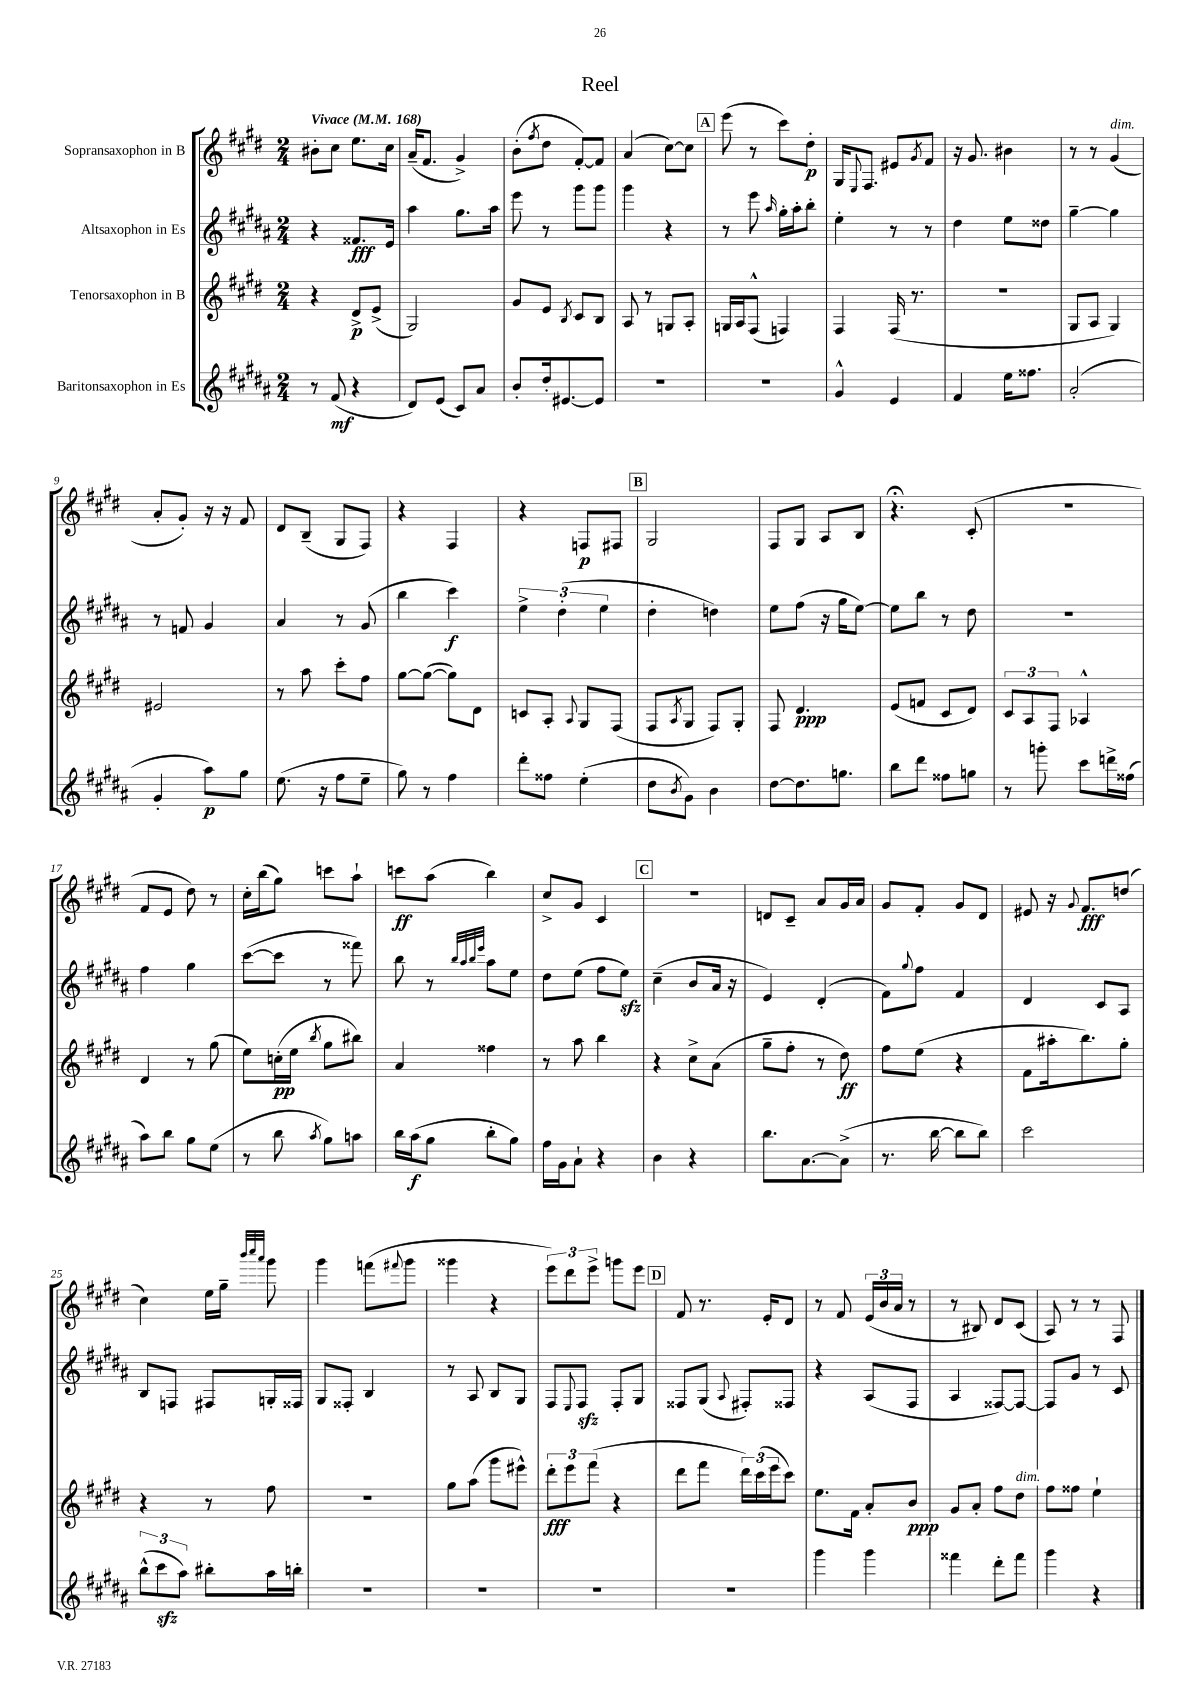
\header { title = "Reel" }
<<
\new StaffGroup <<
\new Staff = "s0" \with { instrumentName = "Sopransaxophon in B" } {
    \clef treble \key e \major \numericTimeSignature \time 2/4 \tempo "Vivace" 4 = 168
    bis'8-. cis''8 e''8. cis''16 |
    a'16--( fis'8. gis'4->) |
    b'8-.( \acciaccatura { fis''8 } dis''8 fis'8~-.) fis'8 |
    a'4( cis''8~) cis''8 |
    \mark \markup { \box "A" } e'''8( r8 cis'''8) dis''8-.\p |
    gis16 \appoggiatura { e8 } fis8. eis'8 \acciaccatura { gis'8 } fis'8 |
    r16 gis'8. bis'4 |
    r8 r8 gis'4^\markup { \italic "dim." }( |
    a'8-. gis'8-.) r16 r16 fis'8 |
    dis'8 b8--( gis8 fis8) |
    r4 fis4 |
    r4 f8\p fis8 |
    \mark \markup { \box "B" } gis2 |
    fis8 gis8 a8 b8 |
    r4.\fermata cis'8-.( |
    R2 |
    fis'8 e'8 dis''8) r8 |
    cis''16-. b''16( gis''8) c'''8 a''8-! |
    c'''8\ff a''8( b''4) |
    cis''8-> gis'8 cis'4 |
    \mark \markup { \box "C" } R2 |
    d'8 cis'8-- a'8 gis'16 a'16 |
    gis'8 fis'8-. gis'8 dis'8 |
    eis'8 r16 \appoggiatura { gis'8 } fis'8.\fff d''8( |
    cis''4) e''16 gis''16-- \grace { b'''32 cis''''32 a'''32 } gis'''8 |
    gis'''4 f'''8( \appoggiatura { fis'''8 } gis'''8 |
    gisis'''4 r4 |
    \tuplet 3/2 { e'''8) dis'''8 e'''8-> } g'''8 e'''8 |
    \mark \markup { \box "D" } fis'8 r8. e'16-. dis'8 |
    r8 fis'8 \tuplet 3/2 { e'16( b'16 a'16 } r8 |
    r8 bis8) dis'8 cis'8( |
    a8) r8 r8 fis8 \bar "|." |
}
\new Staff = "s1" \with { instrumentName = "Altsaxophon in Es" } {
    \clef treble \key b \major \numericTimeSignature \time 2/4
    r4 fisis'8.\fff e'16 |
    ais''4 gis''8. ais''16 |
    e'''8 r8 gis'''8 gis'''8 |
    gis'''4 r4 |
    \mark \markup { \box "A" } r8 e'''8 \grace { ais''16 } gis''16-. ais''16-. b''8-. |
    e''4-. r8 r8 |
    dis''4 e''8 disis''8 |
    gis''4~-- gis''4 |
    r8 f'8 gis'4 |
    ais'4 r8 gis'8( |
    b''4 cis'''4\f) |
    \tuplet 3/2 { e''4-> dis''4-.( e''4 } |
    \mark \markup { \box "B" } dis''4-. d''4) |
    e''8 fis''8( r16 gis''16 e''8~) |
    e''8 b''8 r8 dis''8 |
    R2 |
    fis''4 gis''4 |
    cis'''8~( cis'''8 r8 fisis'''8) |
    b''8 r8 \grace { b''32 ais''32 b''32 e'''32 } ais''8 e''8 |
    dis''8 e''8( fis''8 e''8\sfz) |
    \mark \markup { \box "C" } cis''4--( b'8 ais'16 r16 |
    e'4) dis'4-.( |
    fis'8) \appoggiatura { gis''8 } fis''8 fis'4 |
    dis'4 cis'8 ais8 |
    b8 f8 fis8 g16-. fisis16 |
    gis8 fisis8-. b4 |
    r8 ais8 b8 gis8 |
    fis8 \appoggiatura { e8 } fis8\sfz fis8-. gis8 |
    \mark \markup { \box "D" } fisis8 gis8( \appoggiatura { ais8 } fis8-.) fisis8 |
    r4 ais8( fis8 |
    ais4 fisis8~) fisis8~ |
    fisis8 gis'8 r8 cis'8 \bar "|." |
}
\new Staff = "s2" \with { instrumentName = "Tenorsaxophon in B" } {
    \clef treble \key e \major \numericTimeSignature \time 2/4
    r4 dis'8->\p e'8->( |
    gis2) |
    gis'8 e'8 \acciaccatura { b8 } cis'8 b8 |
    a8 r8 g8 a8-. |
    \mark \markup { \box "A" } g16 a16 fis8-^( f4) |
    fis4 fis16( r8. |
    r2 |
    gis8 a8 gis4) |
    eis'2 |
    r8 a''8 cis'''8-. fis''8 |
    gis''8~ gis''8~( gis''8) dis'8 |
    c'8 a8-. \appoggiatura { a8 } gis8 fis8( |
    \mark \markup { \box "B" } fis8 \acciaccatura { a8 } gis8 fis8) gis8-. |
    fis8 dis'4.\ppp |
    e'8( f'8 cis'8 dis'8) |
    \tuplet 3/2 { cis'8 a8 fis8 } aes4-^ |
    dis'4 r8 gis''8( |
    e''8) c''16-.\pp( e''16 \acciaccatura { b''8 } gis''8 bis''8) |
    a'4 fisis''4 |
    r8 a''8 b''4 |
    \mark \markup { \box "C" } r4 cis''8-> a'8( |
    gis''8-- fis''8-. r8 dis''8\ff) |
    fis''8 e''8( r4 |
    fis'8 ais''16-. b''8.) gis''8-. |
    r4 r8 fis''8 |
    R2 |
    gis''8 a''8( gis'''8 eis'''8-^) |
    \tuplet 3/2 { dis'''8-.\fff e'''8 fis'''8( } r4 |
    \mark \markup { \box "D" } dis'''8 fis'''8 \tuplet 3/2 { dis'''16) cis'''16( e'''16 } cis'''8) |
    e''8. fis'16 a'8-. b'8\ppp |
    gis'8 a'8-. fis''8 dis''8^\markup { \italic "dim." } |
    fis''8 fisis''8 e''4-! \bar "|." |
}
\new Staff = "s3" \with { instrumentName = "Baritonsaxophon in Es" } {
    \clef treble \key b \major \numericTimeSignature \time 2/4
    r8 fis'8\mf( r4 |
    dis'8) e'8( cis'8) ais'8 |
    b'8-. dis''16-. eis'8.~ eis'8 |
    R2 |
    \mark \markup { \box "A" } R2 |
    gis'4-^ e'4 |
    fis'4 e''16 fisis''8. |
    ais'2-.( |
    gis'4-. ais''8\p) gis''8 |
    e''8.( r16 fis''8 e''8-- |
    gis''8) r8 fis''4 |
    dis'''8-. fisis''8 e''4-.( |
    \mark \markup { \box "B" } dis''8 \acciaccatura { b'8 } gis'8) b'4 |
    dis''8~ dis''8. g''8. |
    b''8 dis'''8 fisis''8 g''8 |
    r8 g'''8-. cis'''8 d'''16-> fisis''16( |
    ais''8) b''8 gis''8 e''8( |
    r8 b''8 \acciaccatura { ais''8 } gis''8) a''8 |
    b''16 ais''16\f( gis''8 b''8-. gis''8) |
    fis''16 gis'16 ais'8-! r4 |
    \mark \markup { \box "C" } b'4 r4 |
    b''8. ais'8.~ ais'8->( |
    r8. b''16~ b''8 b''8) |
    cis'''2 |
    \tuplet 3/2 { b''8-^( cis'''8\sfz ais''8) } bis''8-. ais''16 b''16-. |
    R2 |
    R2 |
    R2 |
    \mark \markup { \box "D" } R2 |
    gis'''4 gis'''4 |
    fisis'''4 dis'''8-. fisis'''8 |
    gis'''4 r4 \bar "|." |
}
>>
>>
